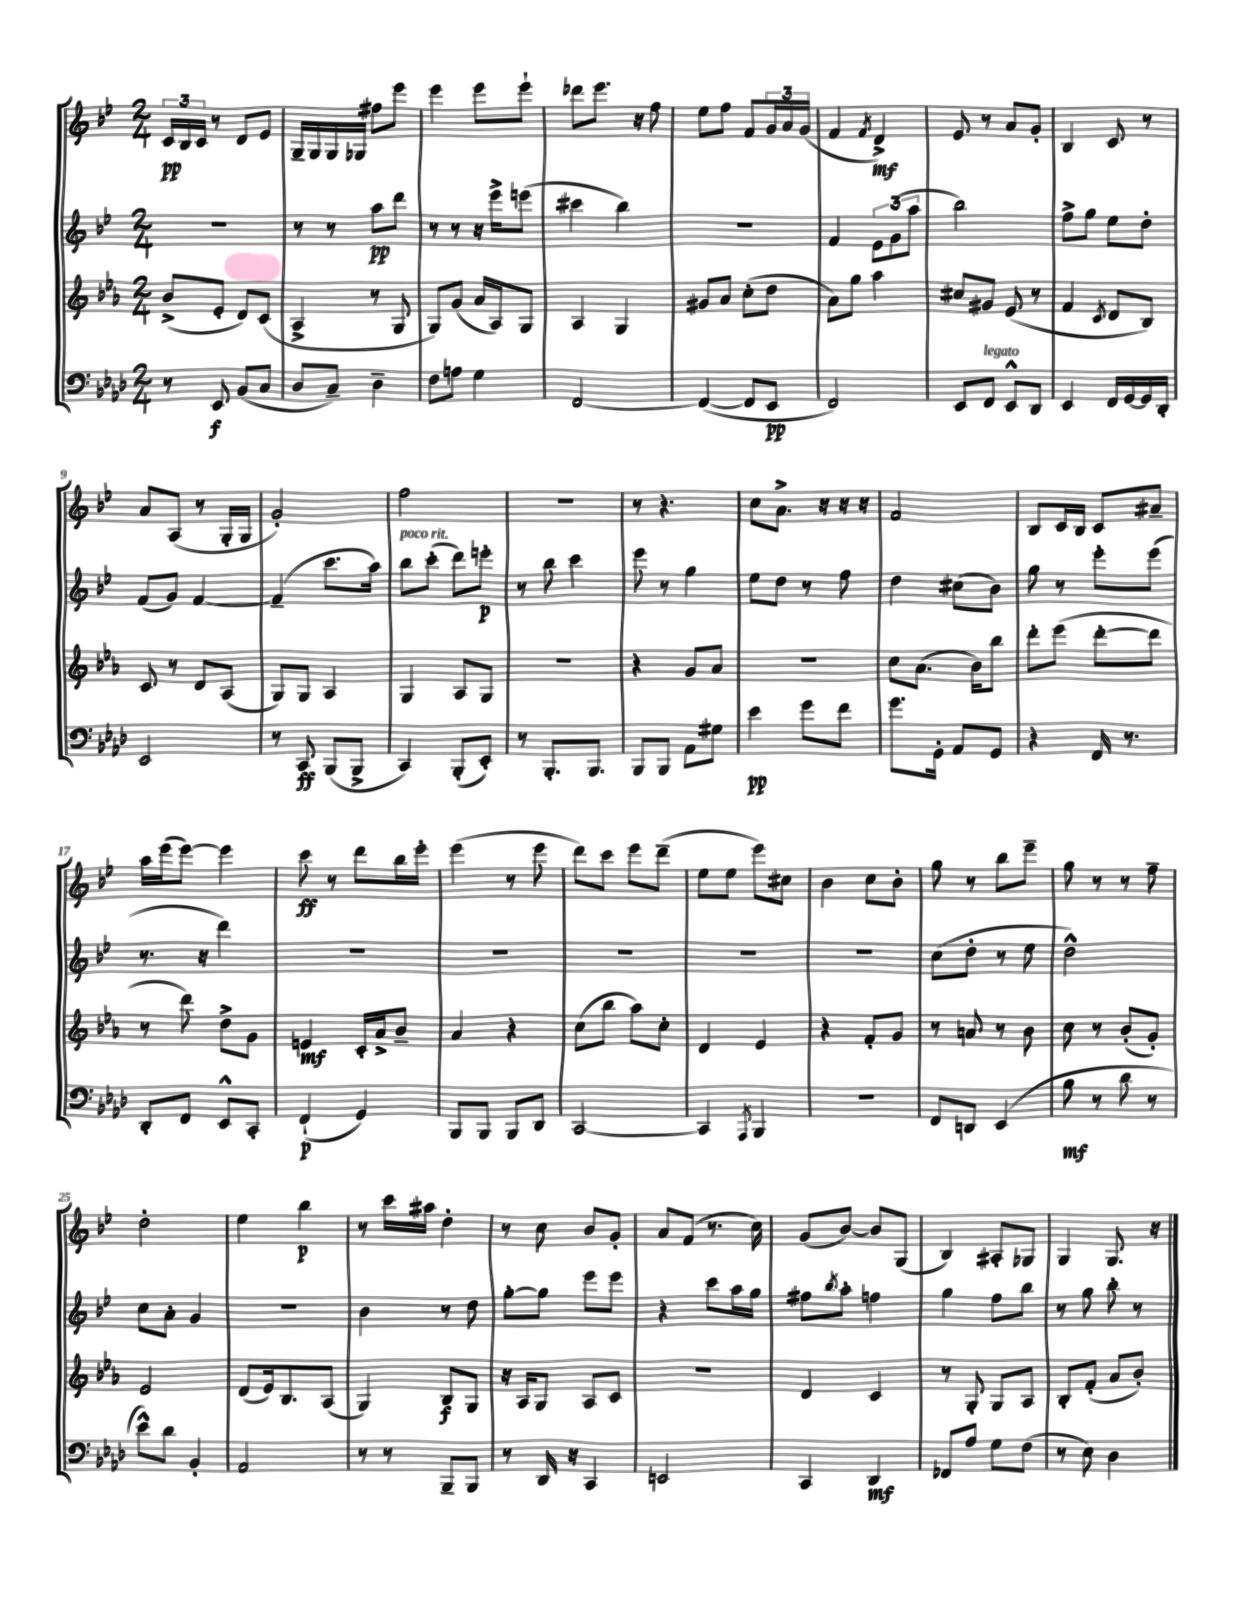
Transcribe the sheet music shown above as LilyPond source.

<<
\new StaffGroup <<
\new Staff = "s0" {
    \clef treble \key bes \major \numericTimeSignature \time 2/4
    \tuplet 3/2 { c'16\pp bes16 c'16 } r8 d'8 ees'8 |
    g16-- g16 g16 ges16 fis''8 ees'''8 |
    ees'''4 ees'''8 ees'''8-! |
    des'''8 ees'''8. r16 f''8 |
    ees''8 f''8 f'8 \tuplet 3/2 { g'16 a'16 g'16( } |
    f'4 \acciaccatura { f'8 } d'4->\mf) |
    ees'8 r8 a'8 g'8-. |
    bes4 c'8 r8 |
    a'8 a8( r8 g16-. g16 |
    g'2-.) |
    f''2 |
    r2 |
    r8 r4. |
    c''8 a'8.-> r16 r16 r16 |
    f'2 |
    bes8 c'16 bes16 c'8 ais'8-- |
    a''16 ees'''16( ees'''8~) ees'''4 |
    c'''8\ff r8 d'''8 bes''16 ees'''16-. |
    ees'''4( r8 ees'''8 |
    d'''8) c'''8 ees'''8 d'''8--( |
    ees''8 ees''8 ees'''8) cis''8 |
    bes'4 c''8 bes'8-. |
    g''8 r8 bes''8 ees'''8-- |
    g''8 r8 r8 f''8-- |
    d''2-. |
    ees''4 bes''4\p |
    r8 c'''16 ais''16 d''4-. |
    r8 c''8 bes'8 g'8-. |
    a'8 f'8( r8. c''16) |
    g'8( bes'8~) bes'8 g8( |
    bes4) ais8-. ges8 |
    g4 g8. r16 \bar "|." |
}
\new Staff = "s1" {
    \clef treble \key bes \major \numericTimeSignature \time 2/4
    r2 |
    r8 r8 a''8\pp d'''8 |
    r8 r8 r16 ees'''16-> e'''8( |
    cis'''4 bes''4) |
    R2 |
    f'4 \tuplet 3/2 { ees'8 g'8( a''8 } |
    bes''2) |
    f''8-> g''8 ees''8 d''8-. |
    f'8( g'8) f'4~ |
    f'4--( c'''8. a''16) |
    bes''8^\markup { \italic "poco rit." } c'''8-.( d'''8) e'''8-.\p |
    r8 bes''8 c'''4 |
    ees'''8 r8 g''4 |
    ees''8 d''8 r8 f''8 |
    d''4 cis''8( bes'8) |
    g''8 r8 ees'''8-. ees'''8( |
    r8. r16 d'''4) |
    R2 |
    R2 |
    R2 |
    R2 |
    R2 |
    c''8( d''8-. r8 ees''8 |
    d''2-^) |
    c''8 a'8-. g'4 |
    r2 |
    bes'4 r8 d''8 |
    g''8~-. g''8 ees'''8 ees'''8 |
    r4 c'''8 a''16 g''16 |
    fis''8 \acciaccatura { bes''8 } a''8-. f''4 |
    g''4 f''8 bes''8 |
    r8 g''8 bes''8-. r8 \bar "|." |
}
\new Staff = "s2" {
    \clef treble \key ees \major \numericTimeSignature \time 2/4
    bes'8->( ees'8-. d'8) c'8( |
    aes4-> r8 g8 |
    g8) g'8( aes'16 aes16) g8 |
    aes4 g4 |
    gis'8 aes'8 c''8-.( d''8 |
    aes'8) g''8 aes''4 |
    cis''8 gis'8 ees'8( r8 |
    f'4 \acciaccatura { c'8 } d'8 bes8) |
    c'8 r8 d'8 aes8( |
    g8) g8 aes4 |
    g4 aes8 g8 |
    r2 |
    r4 g'8 aes'8 |
    r2 |
    c''8 aes'8.( bes'16) bes''8 |
    d'''8-. ees'''8( d'''8~-. d'''8 |
    r8 d'''8) d''8-> g'8 |
    e'4\mf c'16-. aes'16-> bes'8-- |
    aes'4 r4 |
    c''8( bes''8 aes''8) c''8-. |
    d'4 ees'4 |
    r4 f'8-. g'8 |
    r8 a'8 r8 bes'8 |
    c''8 r8 bes'8-.( g'8-.) |
    ees'2 |
    d'8( ees'16) bes8. aes8( |
    g4) bes8\f g8 |
    r16 aes16 g8 aes8 c'8 |
    r2 |
    d'4 c'4 |
    r8 g8-. g8 aes8 |
    bes8-. f'8-.( aes'8 bes'8-.) \bar "|." |
}
\new Staff = "s3" {
    \clef bass \key aes \major \numericTimeSignature \time 2/4
    r8 ees,8\f bes,8( c8 |
    des8 c8--) des4-- |
    f8 a8 g4 |
    f,2~ |
    f,4~( f,8 ees,8\pp |
    f,2) |
    ees,8 f,8^\markup { \italic "legato" } ees,8-^ des,8 |
    ees,4 f,16 g,16~ g,16 des,16-. |
    ees,2 |
    r8 c,8\ff bes,,8( bes,,8-> |
    c,4) bes,,8-.( ees,8-.) |
    r8 bes,,8.-. bes,,8. |
    bes,,8 bes,,8 aes,8 gis8 |
    ees'4\pp g'8 f'8 |
    g'8. g,16-. aes,8 g,8 |
    r4 f,16 r8. |
    des,8-. f,8 ees,8-^ c,8-. |
    f,4-!\p( g,4) |
    bes,,8 bes,,8 bes,,8 des,8 |
    c,2~ |
    c,4 \acciaccatura { aes,,8 } bes,,4 |
    R2 |
    f,8 d,8 ees,4( |
    bes8\mf r8 des'8 r8 |
    ees'8-^) des'8 bes,4-. |
    aes,2 |
    r8 r8 bes,,8-- bes,,8 |
    r8 des,16 r16 c,4 |
    e,2 |
    c,4 des,4\mf |
    fes,8 aes8 g8 f8( |
    r8 ees8) des4 \bar "|." |
}
>>
>>
